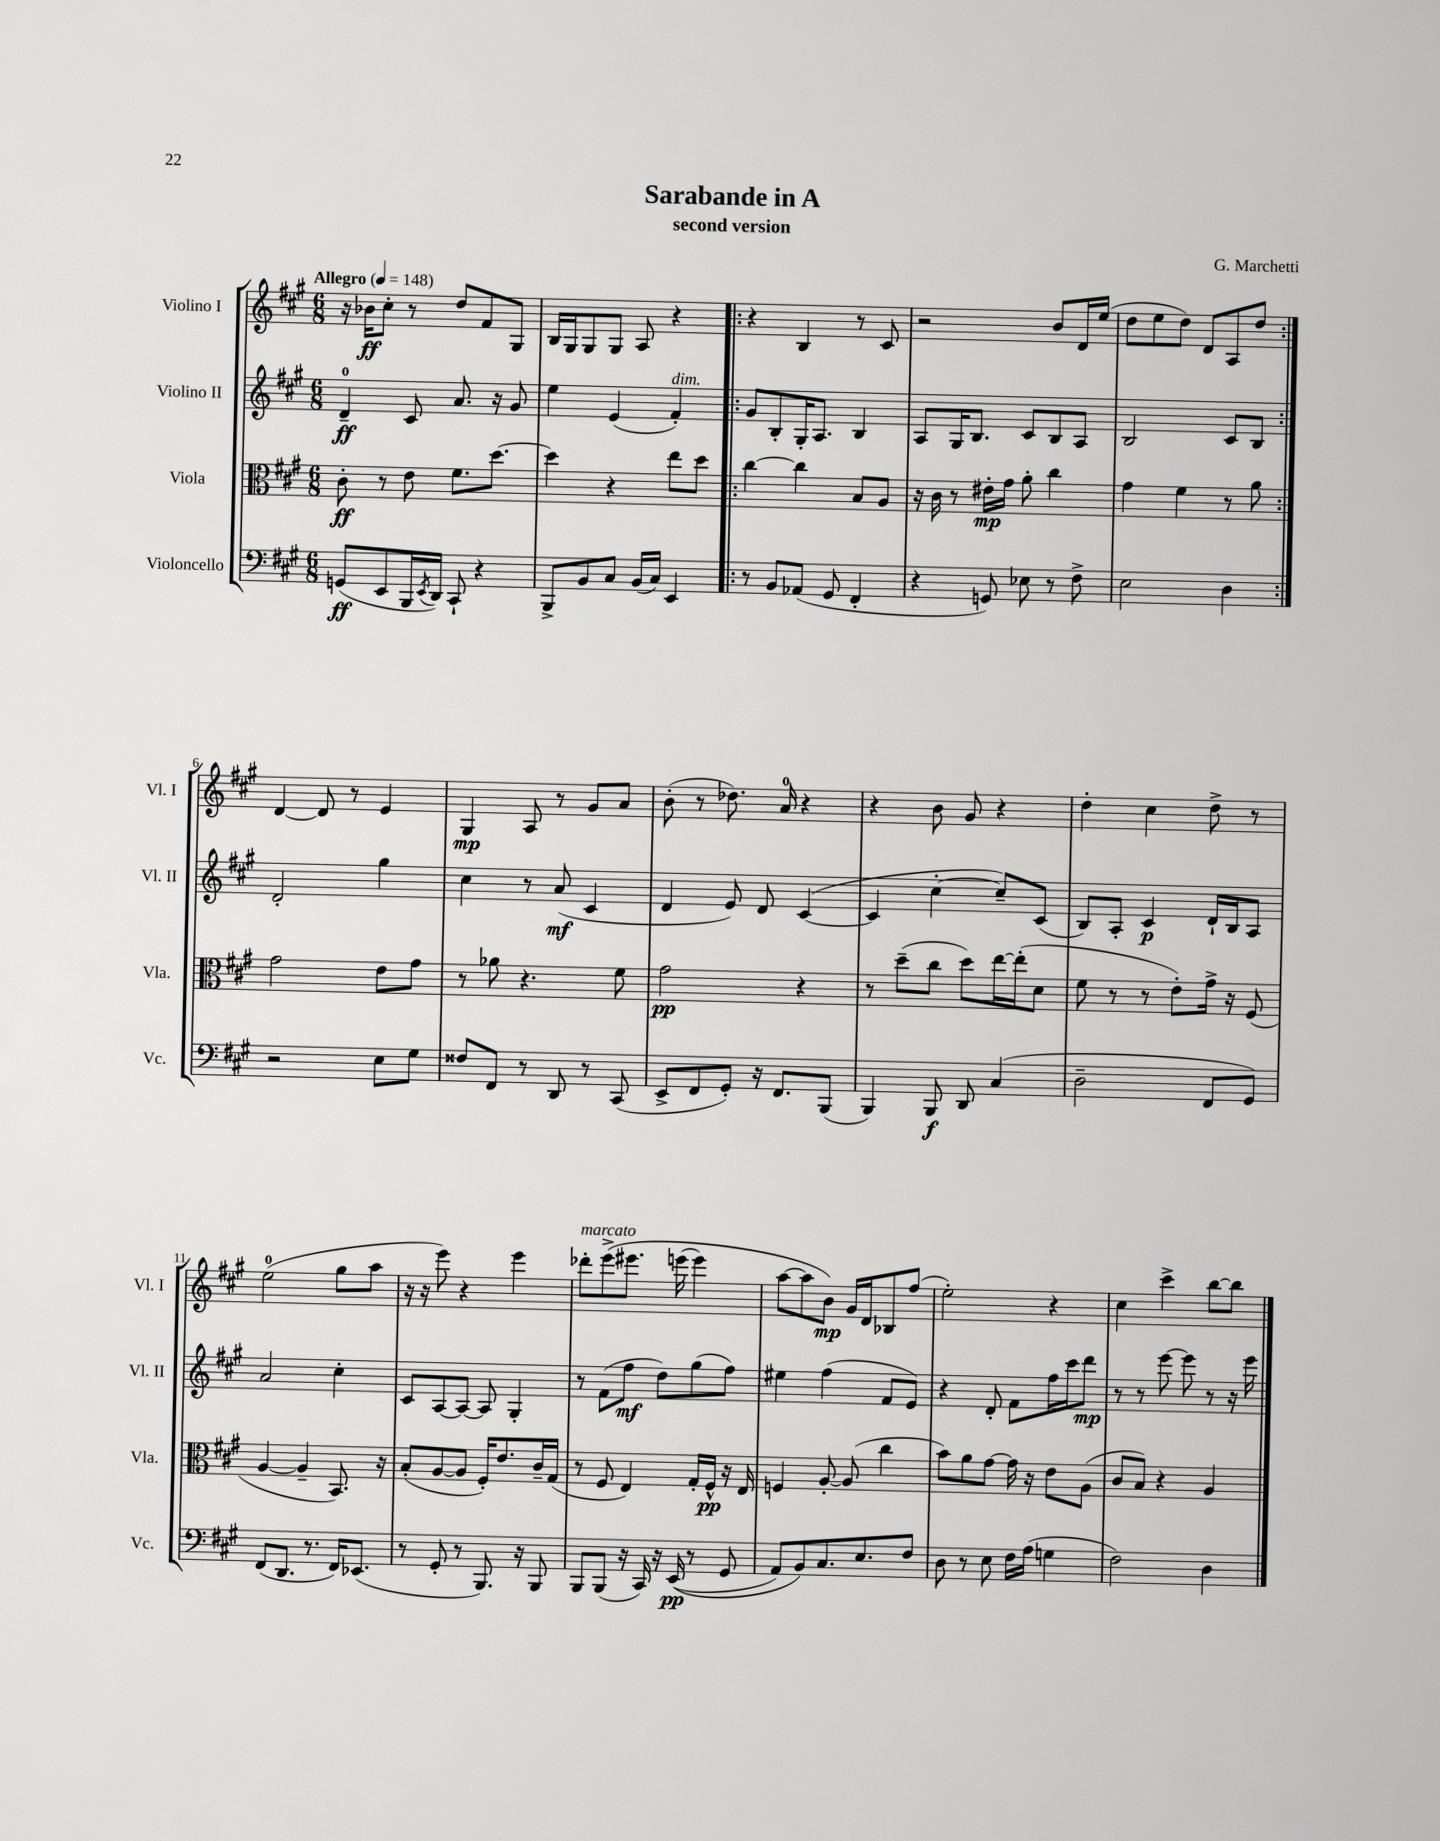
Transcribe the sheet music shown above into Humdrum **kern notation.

**kern	**dynam	**kern	**dynam	**kern	**dynam	**kern	**dynam
*part4	*part4	*part3	*part3	*part2	*part2	*part1	*part1
*staff4	*staff4	*staff3	*staff3	*staff2	*staff2	*staff1	*staff1
*I"Violoncello	*	*I"Viola	*	*I"Violino II	*	*I"Violino I	*
*I'Vc.	*	*I'Vla.	*	*I'Vl. II	*	*I'Vl. I	*
*clefF4	*	*clefC3	*	*clefG2	*	*clefG2	*
*k[f#c#g#]	*	*k[f#c#g#]	*	*k[f#c#g#]	*	*k[f#c#g#]	*
*M6/8	*	*M6/8	*	*M6/8	*	*M6/8	*
*MM148	*	*MM148	*	*MM148	*	*MM148	*
=1	=1	=1	=1	=1	=1	=1	=1
!	!	!	!	!	!	!LO:TX:a:B:t=Allegro	!
(8GGn/L	ff	8c#'\	ff	4d~/	ff	16r	.
.	.	.	.	.	.	16b-X\KL	ff
8EE/	.	8r	.	.	.	8cc#'\J	.
16BBB/L	.	8e\	.	8c#/	.	8r	.
8qEE/	.	.	.	.	.	.	.
16DD/JJ)	.	.	.	.	.	.	.
8CC#`/	.	8.f#\L	.	8.a/	.	8dd/L	.
4r	.	.	.	.	.	8f#/	.
.	.	[8.dd\J	.	16r	.	.	.
.	.	.	.	8g#/	.	8G#/J	.
=2	=2	=2	=2	=2	=2	=2	=2
8BBB^/L	.	4dd\]	.	4ee\	.	16B/LL	.
.	.	.	.	.	.	16G#/J	.
8BB/	.	.	.	.	.	8G#/	.
8C#/J	.	4r	.	(4e/	.	8G#/J	.
(16BB/LL	.	.	.	.	.	8A/	.
16C#/JJ)	.	.	.	.	.	.	.
!	!	!	!	!LO:TX:a:i:t=dim.	!	!	!
4EE/	.	8ee\L	.	4f#'/)	.	4r	.
.	.	8dd\J	.	.	.	.	.
=3!|:	=3!|:	=3!|:	=3!|:	=3!|:	=3!|:	=3!|:	=3!|:
8r	.	[4cc#\	.	8g#/L	.	4r	.
8BB/L	.	.	.	8B'/	.	.	.
(8AA-X/J	.	4cc#\]	.	16G#'/K	.	4B/	.
.	.	.	.	8.A/J	.	.	.
8GG#/	.	.	.	.	.	.	.
4FF#'/	.	8B/L	.	4B/	.	8r	.
.	.	8A/J	.	.	.	8c#/	.
=4	=4	=4	=4	=4	=4	=4	=4
4r	.	16r	.	8A/L	.	2r	.
.	.	16c#\	.	.	.	.	.
.	.	8r	.	16G#/K	.	.	.
.	.	.	.	8.B/J	.	.	.
8GGn/)	.	16e#X'\LL	mp	.	.	.	.
.	.	16g#\JJ	.	.	.	.	.
8E-X\	.	8a'\	.	8c#/L	.	.	.
8r	.	4cc#\	.	8B/	.	8b/L	.
8F#^\	.	.	.	8A/J	.	16d/L	.
.	.	.	.	.	.	(16ee/JJ	.
=5	=5	=5	=5	=5	=5	=5	=5
2E\	.	4g#\	.	2B/	.	8dd\L	.
.	.	.	.	.	.	8ee\	.
.	.	4f#\	.	.	.	8dd\J)	.
.	.	.	.	.	.	8d/L	.
4D\	.	8r	.	8c#/L	.	8A/	.
.	.	8a\	.	8B/J	.	8dd/J	.
!!LO:LB:g=z
=6:|!	=6:|!	=6:|!	=6:|!	=6:|!	=6:|!	=6:|!	=6:|!
2r	.	2g#\	.	2d'/	.	[4d/	.
.	.	.	.	.	.	8d/]	.
.	.	.	.	.	.	8r	.
8E\L	.	8e\L	.	4gg#\	.	4e/	.
8G#\J	.	8g#\J	.	.	.	.	.
=7	=7	=7	=7	=7	=7	=7	=7
8F##X/L	.	8r	.	4cc#\	.	4G#/	mp
8FF#/J	.	8a-X\	.	.	.	.	.
8r	.	4.r	.	8r	.	8A/	.
8DD/	.	.	.	(8a/	mf	8r	.
8r	.	.	.	4c#/	.	8g#/L	.
(8CC#/	.	8f#\	.	.	.	8a/J	.
=8	=8	=8	=8	=8	=8	=8	=8
8EE^/L	.	2g#\	pp	4d/	.	(8b'\	.
8FF#/	.	.	.	.	.	8r	.
8GG#'/J)	.	.	.	8e/)	.	8.dd-X\)	.
16r	.	.	.	8d/	.	.	.
8.FF#/L	.	.	.	.	.	16a/	.
.	.	4r	.	([4c#/	.	4r	.
(8BBB/J	.	.	.	.	.	.	.
=9	=9	=9	=9	=9	=9	=9	=9
4BBB/)	.	8r	.	4c#/]	.	4r	.
.	.	(8dd~\L	.	.	.	.	.
8BBB/	f	8cc#\J	.	[4cc#'\	.	8b\	.
8DD/	.	8dd\L)	.	.	.	8g#/	.
(4C#/	.	[16ee\L	.	8cc#~/L])	.	4r	.
.	.	(16ee'\J]	.	.	.	.	.
.	.	8d\J	.	(8c#/J	.	.	.
=10	=10	=10	=10	=10	=10	=10	=10
2D~\	.	8f#\	.	8B/L)	.	4dd'\	.
.	.	8r	.	8A'/J	.	.	.
.	.	8r	.	4c#/	p	4cc#\	.
.	.	8e'\L)	.	.	.	.	.
8FF#/L	.	16g#^\Jk	.	16d`/LL	.	8dd^\	.
.	.	16r	.	16B/J	.	.	.
8GG#/J)	.	(8F#/	.	8A/J	.	8r	.
!!LO:LB:g=z
=11	=11	=11	=11	=11	=11	=11	=11
(8FF#/L	.	[4A/	.	2a/	.	(2ee\	.
8.DD/J	.	.	.	.	.	.	.
.	.	4A~/]	.	.	.	.	.
8.r	.	.	.	.	.	.	.
16FF#/KL)	.	8.BB/)	.	4cc#'\	.	8gg#\L	.
(8.EE-X/J	.	.	.	.	.	.	.
.	.	.	.	.	.	8aa\J	.
.	.	16r	.	.	.	.	.
=12	=12	=12	=12	=12	=12	=12	=12
8r	.	(8B'/L	.	8c#/L	.	16r	.
.	.	.	.	.	.	16r	.
8GG#'/	.	[8A/	.	[8A/	.	8eee\)	.
8r	.	8A/J]	.	8A/J_	.	4r	.
8.BBB/)	.	16F#'/KL)	.	8A/]	.	.	.
.	.	8.e/	.	.	.	.	.
.	.	.	.	4G#'/	.	4eee\	.
16r	.	.	.	.	.	.	.
8BBB/	.	16c#~/L	.	.	.	.	.
.	.	(16G#/JJ	.	.	.	.	.
=13	=13	=13	=13	=13	=13	=13	=13
!	!	!	!	!	!	!LO:TX:a:i:t=marcato	!
8BBB/L	.	8r	.	8r	.	8ddd-X'\L	.
(8BBB/J	.	8F#/	.	(8f#\L	.	(8eee^\	.
16r	.	4E/)	.	8ff#\J	mf	8.eee#X\J	.
16CC#/)	.	.	.	.	.	.	.
16r	.	.	.	8dd\L)	.	.	.
((16EE/	pp	.	.	.	.	(16eeen\	.
8r	.	16G#'/LL	.	(8gg#\	.	4eee\)	.
.	.	16F#^^/JJ	pp	.	.	.	.
8GG#/	.	16r	.	8ff#\J)	.	.	.
.	.	16E/	.	.	.	.	.
=14	=14	=14	=14	=14	=14	=14	=14
8AA/L)	.	4Fn/	.	4ee#X\	.	[8aa\L	.
8BB/)	.	.	.	.	.	8aa\]	.
8.C#/	.	[8A'/	.	(4ff#\	.	8b\J)	mp
.	.	(8A/]	.	.	.	16g#/LL	.
8.E/	.	.	.	.	.	16d/J	.
.	.	4cc#\	.	8f#/L	.	8B-X/	.
8F#/J	.	.	.	8e/J)	.	(8ff#/J	.
=15	=15	=15	=15	=15	=15	=15	=15
8D\	.	8b\L)	.	4r	.	2ee'\)	.
8r	.	8a\	.	.	.	.	.
8E\	.	[8g#\J	.	8d'/	.	.	.
16F#\LL	.	16g#\]	.	8f#\L	.	.	.
(16A\JJ	.	16r	.	.	.	.	.
4Gn\	.	8e\L	.	16ff#\L	.	4r	.
.	.	.	.	16ccc#\J	.	.	.
.	.	(8A\J	.	8ddd\J	mp	.	.
=16	=16	=16	=16	=16	=16	=16	=16
2F#\)	.	8c#/L	.	8r	.	4cc#\	.
.	.	8B/J)	.	8r	.	.	.
.	.	4r	.	[8eee\	.	4ccc#^\	.
.	.	.	.	8eee\]	.	.	.
4D\	.	4A/	.	8r	.	[8bb\L	.
.	.	.	.	16r	.	8bb\J]	.
.	.	.	.	16eee\	.	.	.
==	==	==	==	==	==	==	==
*-	*-	*-	*-	*-	*-	*-	*-
